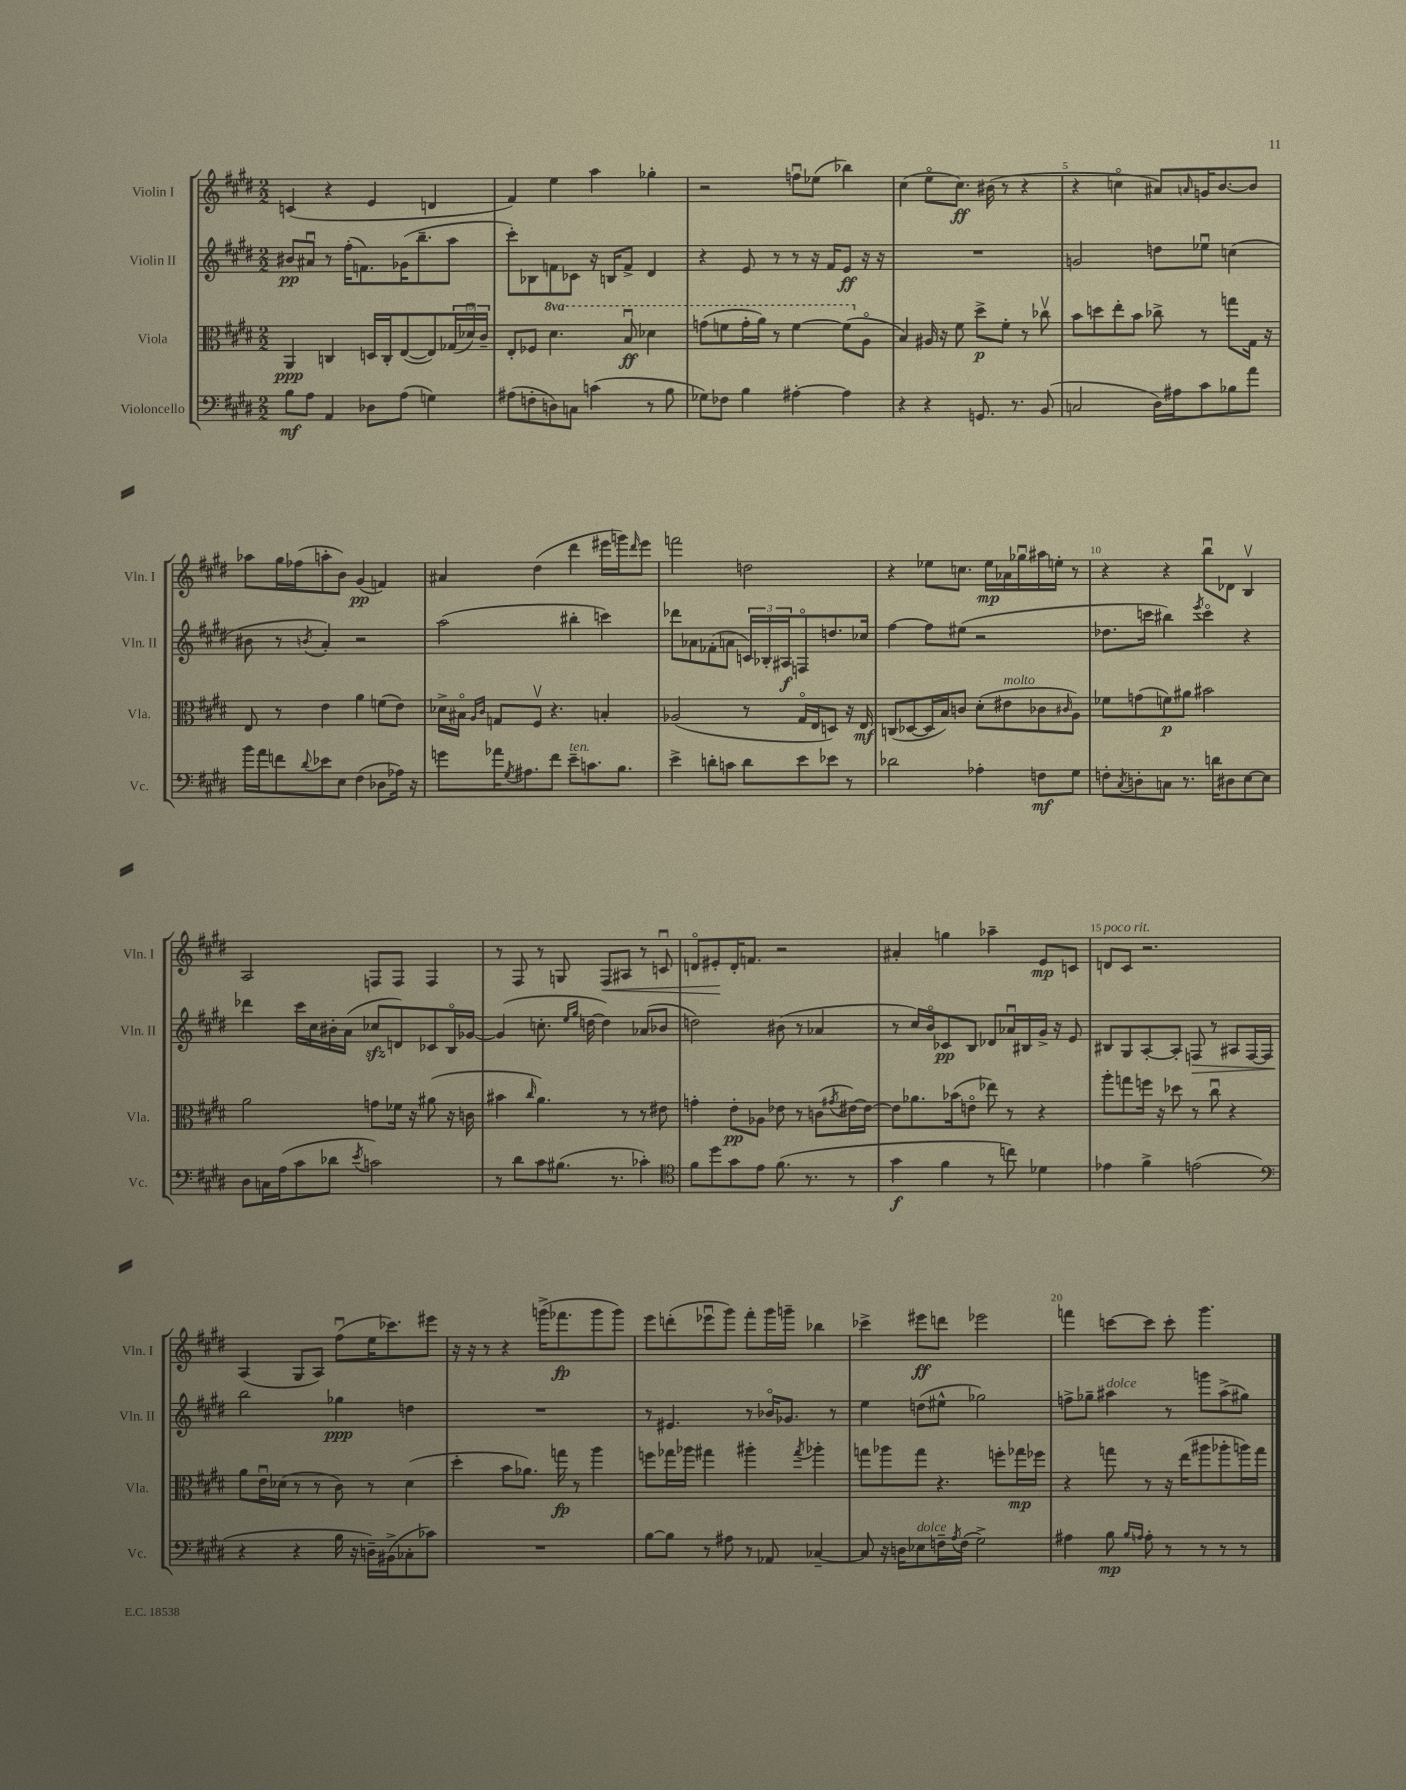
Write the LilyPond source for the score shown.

<<
\new StaffGroup <<
\new Staff = "s0" \with { instrumentName = "Violin I" shortInstrumentName = "Vln. I" } {
    \clef treble \key e \major \numericTimeSignature \time 2/2
    c'4( r4 e'4 d'4 |
    fis'4) e''4 a''4 ges''4-. |
    r2 f''8\downbow ees''8( bes''4) |
    cis''4( e''8\flageolet cis''8.\ff) bis'16( r8 r4 |
    r4 c''4\flageolet ais'8) \grace { a'16 } g'16 b'8.~ b'8 |
    aes''8 gis''16 fes''16( a''8-. b'8) gis'4\pp( f'4) |
    ais'4 dis''4( dis'''4 eis'''16 g'''16) \grace { dis'''16 } eis'''8 |
    f'''2 d''2 |
    r4 ees''8 c''8. ees''16\mp aes'16 ges''16\downbow ais''16 e''16-. r8 |
    r4 r4 b''8\downbow des'8 b4\upbow |
    a2 f8 f8 f4 |
    r8 fis8 r8 g8 fis8\< ais8 r8 c'8\downbow |
    d'8\flageolet eis'8-.\! d'16-. f'8. r2 |
    ais'4-. g''4 aes''4-- e'8\mp c'8 |
    d'8^\markup { \italic "poco rit." } cis'8 r2. |
    a4( gis8 a8) fis''8\downbow( e''16 ces'''8.) eis'''8 |
    r16 r16 r8 r4 g'''16->( fes'''8.\fp g'''8 g'''8) |
    e'''8 d'''8-.( ees'''8\downbow gis'''8) fis'''8-. gis'''16 g'''16-- bes''4 |
    ces'''4-> eis'''8\ff d'''8 ees'''2 |
    f'''4 c'''8~ c'''8 c'''8-. gis'''4. \bar "|." |
}
\new Staff = "s1" \with { instrumentName = "Violin II" shortInstrumentName = "Vln. II" } {
    \clef treble \key e \major \numericTimeSignature \time 2/2
    bis'8\pp ais'8\downbow r8 fis''16-.( f'8.) ges'16( b''8.-- a''8 |
    cis'''8-.) bes8 f'8 ces'8 r16 b16 f'8-> dis'4 |
    r4 e'8 r8 r8 r16 fis'16 e'8\ff r16 r16 |
    R1 |
    g'2 d''8 ees''8\downbow c''4( |
    bis'8 r8 \acciaccatura { b'8 } a'4-.) r2 |
    a''2( bis''4-. c'''4) |
    des'''8 aes'8 fes'8-.( a'8 \tuplet 3/2 { c'16) bes16-. ais16\f } f8\flageolet d''8. ces''16 |
    fis''4~ fis''8 eis''8( r2 |
    des''8. c'''16 bis''4) \acciaccatura { e'''8 } c'''4\flageolet r4 |
    des'''4 cis'''16 cis''16 bis'16-. a'16( ces''8\sfz d'8) ces'8 b16\flageolet ges'16~ |
    ges'4( c''8.-. \grace { e''16 gis''16 } d''16~ d''4) aes'8( bes'8 |
    d''2) bis'8( r8 aes'4 |
    r8 cis''16) b'16\flageolet ces'8\pp b8 des'8 aes'16\downbow bis16 gis'16-> r16 e'8 |
    bis8 gis8 a8~-. a8-. f8\> r8 ais8 f16~ f16 |
    b''2\! ges''4\ppp d''4 |
    R1 |
    r8 eis'4. r8 bes'16\flageolet ges'8. r8 |
    e''4 d''8( eis''8-^ ges''2) |
    f''8-> ges''8-- ais''4^\markup { \italic "dolce" } r8 g'''8 ais''8->( gis''8) \bar "|." |
}
\new Staff = "s2" \with { instrumentName = "Viola" shortInstrumentName = "Vla." } {
    \clef alto \key e \major \numericTimeSignature \time 2/2 \set Staff.ottavationMarkups = #ottavation-simple-ordinals
    a,4\ppp c4 d16 c16-. e8~( e8) \tuplet 3/2 { ges16( des'16\downbow) cis'16-- } |
    e8-. fes8 \ottava #1 dis''4. b'8\downbow\ff des''4 |
    g''8( f''8 g''16-. a''16) r8 f''4~ f''8( \ottava #0 a8\flageolet |
    b4) ais16 r16 fis'8 dis''8->\p fis'8-. r8 ces''8\upbow |
    b'8 d''8 e''8-. b'8 ces''8-> r8 g''8 gis16 r16 |
    e8 r8 e'4 a'4 f'8( e'8) |
    des'16-> bis16\flageolet \grace { a16 cis'16 } g8 fis8\upbow r4. b4-. |
    aes2( r8 gis16\flageolet e16 d8) r16 e16\mf |
    c8( des8~ des16 b16) c'8 dis'8-.( eis'8^\markup { \italic "molto" } ces'8 \grace { cis'16 } a8) |
    fes'8 g'8( f'8\p) ais'8 bis'2 |
    a'2 g'8 fes'16 r16 ais'8( r16 c'16 |
    bis'4 \grace { cis''16 } a'4.) r8 r8 eis'8 |
    g'4-. e'8-.\pp aes8 ees'8 r8 c'8( \acciaccatura { gis'8 } eis'16~) eis'16~ |
    eis'8 aes'8. bes'16( e'8\flageolet ees''8) r8 r4 |
    a''8-. g''8 f''16 r16 des''8 r8 cis''8\downbow r4 |
    a'8 e'16\downbow des'16( r8 r8 cis'8) r8 des'4( |
    dis''4-. b'8 aes'8.) g''16\fp r8 a''4 |
    f''8 ges''16 aes''16 gis''4 ais''4-. \acciaccatura { gis''8 } aes''4-. |
    g''8 aes''8 g''8 r4. f''8-. ges''16\mp fes''16 |
    r4 g''8 r8 r16 e''16( ais''8 aes''8-. a''16) g''16 \bar "|." |
}
\new Staff = "s3" \with { instrumentName = "Violoncello" shortInstrumentName = "Vc." } {
    \clef bass \key e \major \numericTimeSignature \time 2/2
    b8\mf a8 a,4 des8 a8( g4) |
    ais8( f8-. d8) c8 c'4( r8 b8 |
    ges8) fes8 b4 ais4~-. ais4 |
    r4 r4 g,8. r8. b,8( |
    c2 dis16) ais16 cis'8 bes8 a'8 |
    b'16 a'16 f'8 \appoggiatura { dis'8 } ees'8 e8 fis4( des8 aes16) r16 |
    g'8 aes'16 \acciaccatura { gis8 } ais8. fis'8 e'8--^\markup { \italic "ten." } c'8. b8. |
    e'4-> d'8-. c'8 d'8 e'8 ees'8 r8 |
    des'2 aes4-. f8\mf gis8 |
    f8-. \acciaccatura { cis8 } d8-. c8 r8. d'16 dis8 e8~ e8 |
    dis8 c16 a16( cis'8 des'8 \acciaccatura { e'8 } c'2) |
    r8 dis'8 cis'8 bis8.( r8. ces'4-.) |
    \clef tenor fis'8 dis''8 gis'8 e'8 fis'8.( r8. r8 |
    gis'4\f fis'4 r8 c''8) des'4 |
    ees'4 fis'4-> e'2( |
    \clef bass r4 r4 b16 r16 d16--) bis,16->( ces8-. ces'8) |
    R1 |
    b8~ b8 r8 ais8 r8 aes,8 ces4~-- |
    ces8 r16 d16 ees8^\markup { \italic "dolce" } f16-- \acciaccatura { a8 } f16( gis2->) |
    ais4 b8\mp \grace { b16 a16 } a8-. r8 r8 r8 r8 \bar "|." |
}
>>
>>
\layout { \context { \Score \override BarNumber.break-visibility = ##(#f #t #t) barNumberVisibility = #(every-nth-bar-number-visible 5) } }
